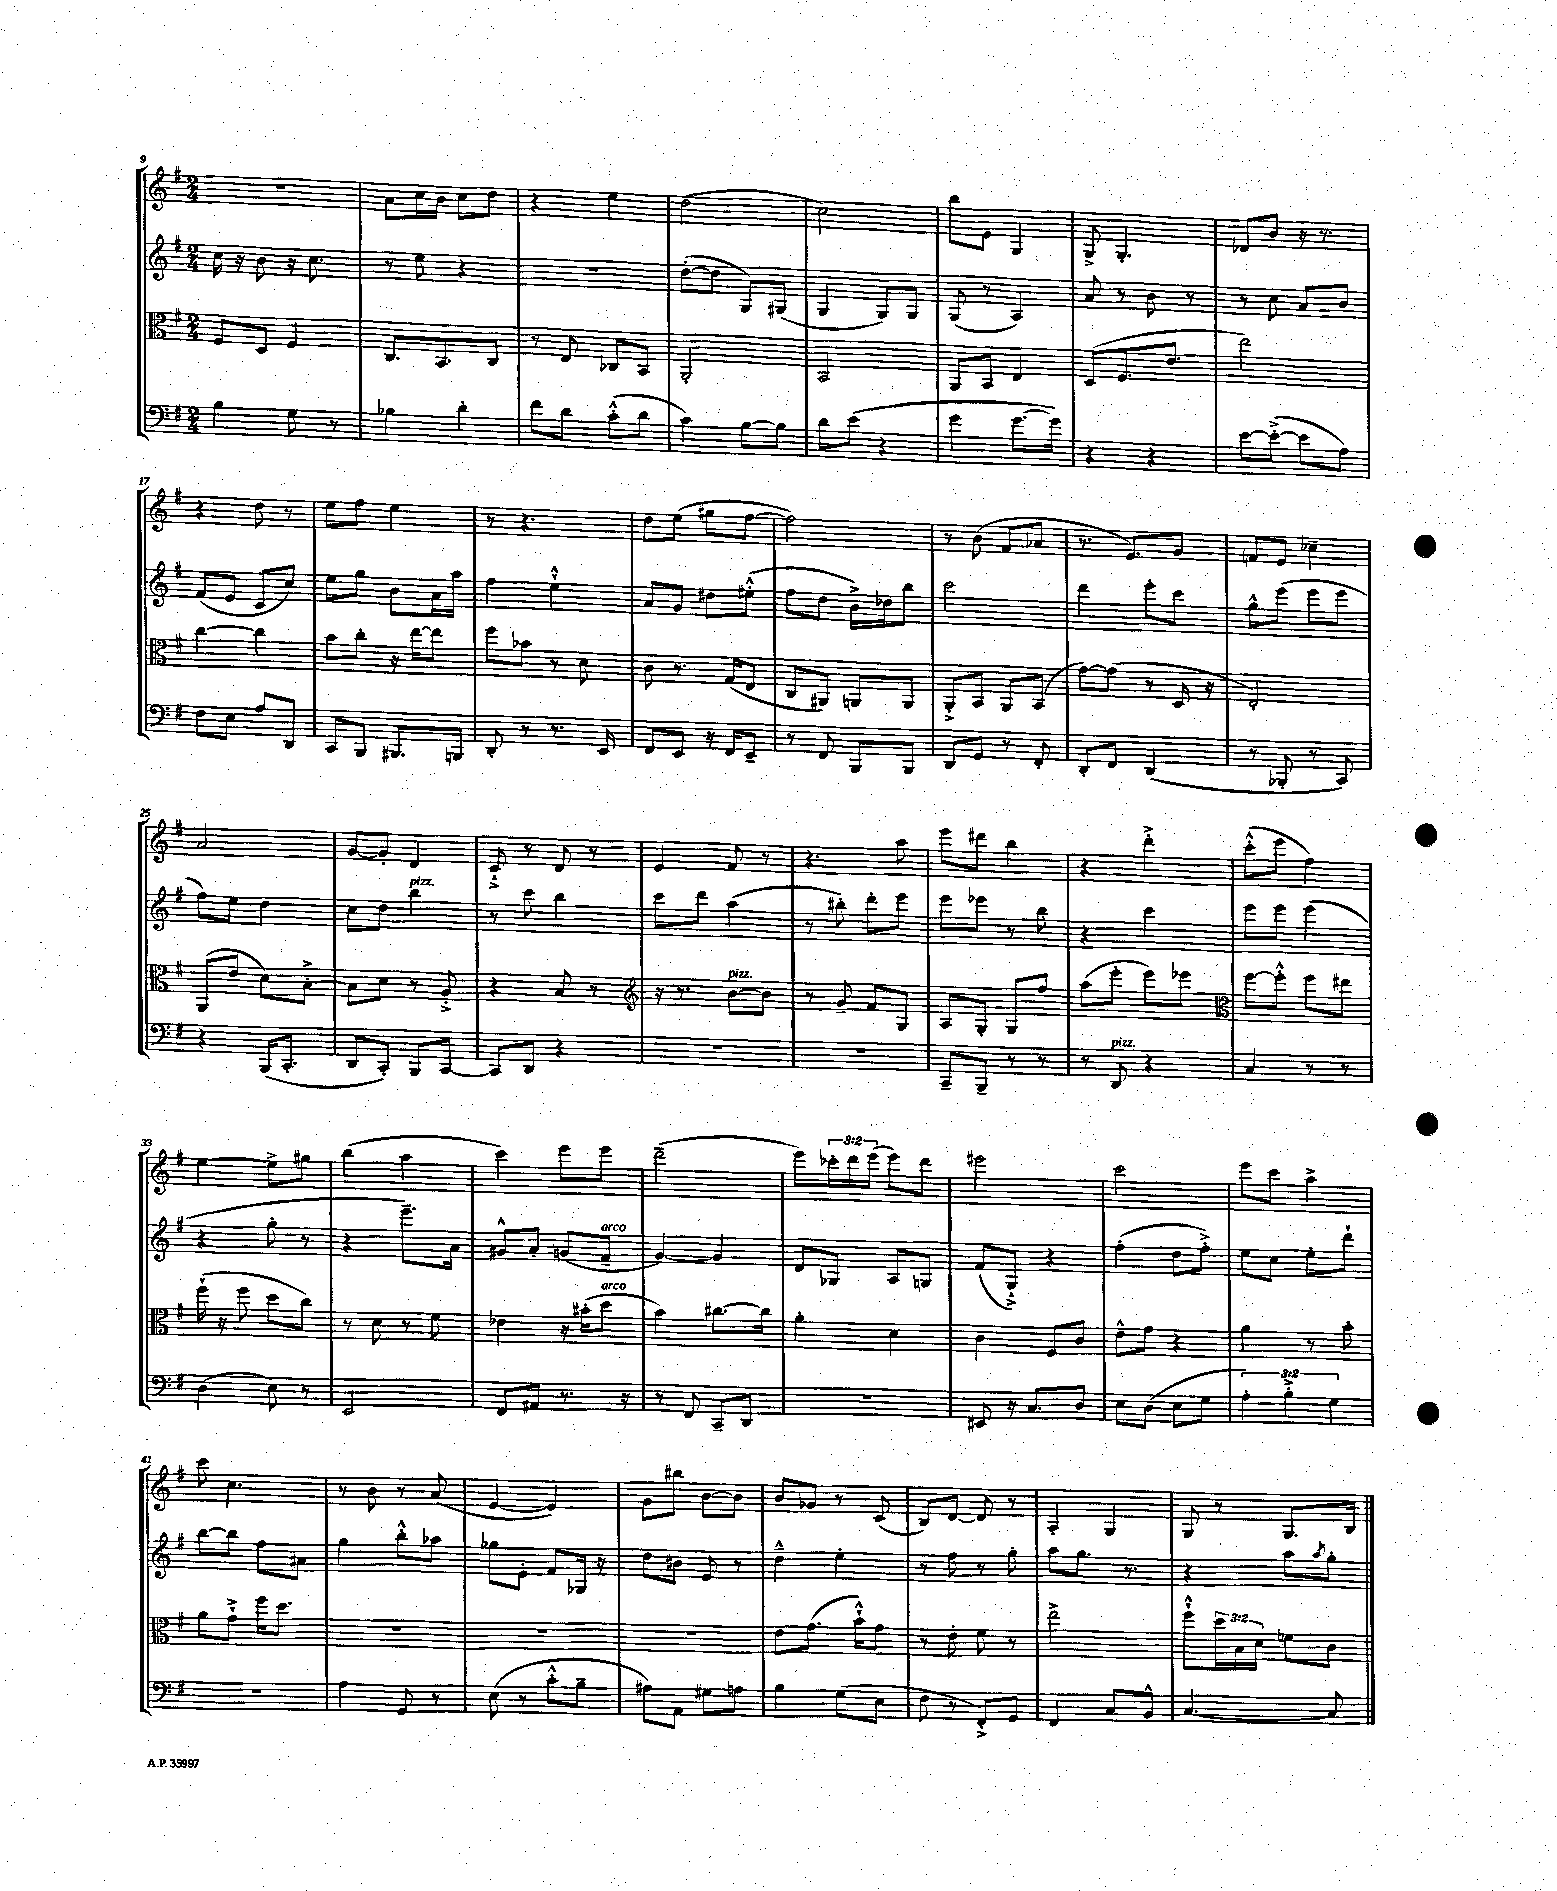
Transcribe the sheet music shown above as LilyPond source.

<<
\new StaffGroup <<
\new Staff = "s0" {
    \clef treble \key g \major \numericTimeSignature \time 2/4 \override Staff.TupletNumber.text = #tuplet-number::calc-fraction-text
    R2 |
    a'8 c''16 b'16 c''8 d''8 |
    r4 e''4 |
    d''2( |
    c''2) |
    b''8 e'8 g4 |
    g8-> g4.-. |
    des'8 b'8 r16 r8. |
    r4 d''8 r8 |
    e''8 fis''8 e''4 |
    r8 r4. |
    d''8 e''8( gis''8 fis''8~ |
    fis''2) |
    r8 b'8( fis'8 aes'8 |
    r8. e'8.) g'8 |
    f'8 e'8 ces''4-- |
    a'2 |
    g'8~ g'8-. d'4 |
    c'8-!-> r8 d'8 r8 |
    e'4 fis'8 r8 |
    r4. a''8 |
    e'''8 dis'''8 b''4 |
    r4 d'''4-.-> |
    c'''8-.-^( e'''8 fis''4) |
    e''4~ e''8-> gis''8 |
    b''4( a''4 |
    c'''4) e'''8 e'''8 |
    d'''2--( |
    e'''8) \tuplet 3/2 { ces'''16-. d'''16 e'''16( } e'''8) d'''8 |
    eis'''2 |
    c'''2 |
    e'''8 c'''8 a''4-> |
    c'''8 c''4. |
    r8 b'8 r8 a'8( |
    e'4~ e'4) |
    g'8 bis''8 b'8~ b'8 |
    b'8 ges'8 r8 c'8( |
    b8) d'8~ d'8 r8 |
    a4-. g4 |
    g8 r8 g8. b16 \bar "|." |
}
\new Staff = "s1" {
    \clef treble \key g \major \numericTimeSignature \time 2/4
    c''16 r16 b'8 r16 c''8. |
    r8 e''8 r4 |
    R2 |
    d''8~-.( d''8 g8) gis8( |
    g4 g8) g8 |
    g8( r8 a4) |
    a'8 r8 b'8 r8 |
    r8 c''8 a'8 b'8 |
    fis'8( e'8 c'8 c''8) |
    e''8 g''8 b'8 a'16 a''16 |
    fis''4 e''4-!-^ |
    a'8 g'8 dis''8 eis''8-.-^( |
    fis''8 d''8 b'16->) des''16 b''8 |
    c'''2 |
    d'''4 e'''8-. c'''8 |
    g''8-^ e'''8( e'''8 e'''8 |
    fis''8) e''8 d''4 |
    c''8 d''8 b''4^\markup { \italic "pizz." } |
    r8 c'''8 b''4 |
    c'''8 d'''8 a''4( |
    r8 bis''8-.) d'''8-. e'''8 |
    e'''8 ees'''8 r8 b''8 |
    r4 c'''4 |
    e'''8 e'''8 e'''4( |
    r4 g''8-. r8 |
    r4 e'''8.--) a'16 |
    gis'8-^ a'8-. g'8( fis'8--^\markup { \italic "arco" } |
    g'4~) g'4 |
    d'8 ges8 a8 g8 |
    fis'8( g8-!->) r4 |
    fis''4-.( d''8 fis''8-.->) |
    e''8 c''8 e''8-. d'''8-! |
    b''8~ b''8 fis''8 ais'8 |
    g''4 b''8-.-^ aes''8 |
    ges''8 e'8-. fis'8 ges16 r16 |
    d''8 bis'8 e'8 r8 |
    d''4---^ e''4-. |
    r8 fis''8 r8 g''8-. |
    a''8 g''8. r8. |
    r4 a''8 \acciaccatura { a''8 } g''8-. \bar "|." |
}
\new Staff = "s2" {
    \clef alto \key g \major \numericTimeSignature \time 2/4 \override Staff.TupletNumber.text = #tuplet-number::calc-fraction-text
    fis8 d8 fis4 |
    c8. b,8. c8 |
    r8 e8 ces8 b,8 |
    a,2-. |
    b,2 |
    a,8 b,8 e4 |
    d8( fis8. e'8. |
    e''2) |
    c''4~ c''4 |
    b'8 c''8-. r16 e''16~ e''8 |
    fis''8 bes'8 r8 d'8 |
    c'8 r8. g16( e8 |
    c8 ais,8) a,8 a,8 |
    a,8-.-> b,8 a,8 b,8( |
    g'8~) g'8( r8 d16 r16 |
    e2-.) |
    a,8( e'8 d'8) b8~-.-> |
    b8 d'8 r8 a8-.-> |
    r4 b8 r8 |
    \clef treble r16 r8. b'8~^\markup { \italic "pizz." } b'8 |
    r8 g'8-- fis'8 g8 |
    a8 g8-. g8 fis''8 |
    a''8( e'''8-. e'''8) ees'''8 |
    \clef alto fis''8~ fis''8-.-^ fis''8 eis''8 |
    fis''16-!( r16 fis''8 d''8 c''8) |
    r8 d'8 r8 fis'8 |
    ees'4 r16 bis'16-.( d''8^\markup { \italic "arco" } |
    b'4) cis''8.~ cis''16 |
    a'4-. d'4 |
    c'4 fis8 c'8 |
    e'8-^ g'8 r4 |
    a'4 r8 b'8-. |
    a'8 g'8-!-> fis''16 d''8. |
    R2 |
    R2 |
    R2 |
    e'8 g'8.( b'16-!-^) g'8 |
    r8 e'8-. fis'8 r8 |
    e''2-> |
    fis''8-!-^ \tuplet 3/2 { d''16 b16 d'16 } f'8 c'8 \bar "|." |
}
\new Staff = "s3" {
    \clef bass \key g \major \numericTimeSignature \time 2/4 \override Staff.TupletNumber.text = #tuplet-number::calc-fraction-text
    b4 g8 r8 |
    bes4 d'4-. |
    fis'8 d'8 c'8-.-^( d'8 |
    c'4) b8~ b8 |
    d'8 e'8( r4 |
    g'4 g'8.~ g'16) |
    r4 r4 |
    e'8~ e'8~-.->( e'8 a8) |
    fis8 e8 a8 d,8 |
    c,8 b,,8 bis,,8. b,,16 |
    d,8-. r8 r8. e,16 |
    fis,8 e,8 r16 fis,16 e,8-- |
    r8 fis,8 b,,8 b,,8 |
    d,8 g,8 r8 fis,8-. |
    d,8-. fis,8 d,4( |
    r8 bes,,8-. r8 c,8) |
    r4 b,,16( c,8.-. |
    d,8 c,8-.) b,,8 c,8~ |
    c,8 d,8 r4 |
    R2 |
    R2 |
    c,8-- b,,8-- r8 r8 |
    r8 d,8^\markup { \italic "pizz." } r4 |
    c4 r8 r8 |
    d4( e8) r8 |
    e,2 |
    fis,8 ais,8 r8. r16 |
    r8 fis,8 c,8-- d,8 |
    R2 |
    eis,8 r16 c8. d8 |
    e8 d8( e8 g8 |
    \tuplet 3/2 { a4-.) b4-.-> g4 } |
    R2 |
    a4 g,8 r8 |
    e8( r8 c'8-.-^ b8-- |
    ais8) a,8 gis8 a8 |
    b4 g8( e8 |
    fis8 r8 fis,8-.->) g,8 |
    fis,4 c8 b,8-^ |
    c4.~ c8 \bar "|." |
}
>>
>>
\layout { \context { \Score currentBarNumber = #9 } }
